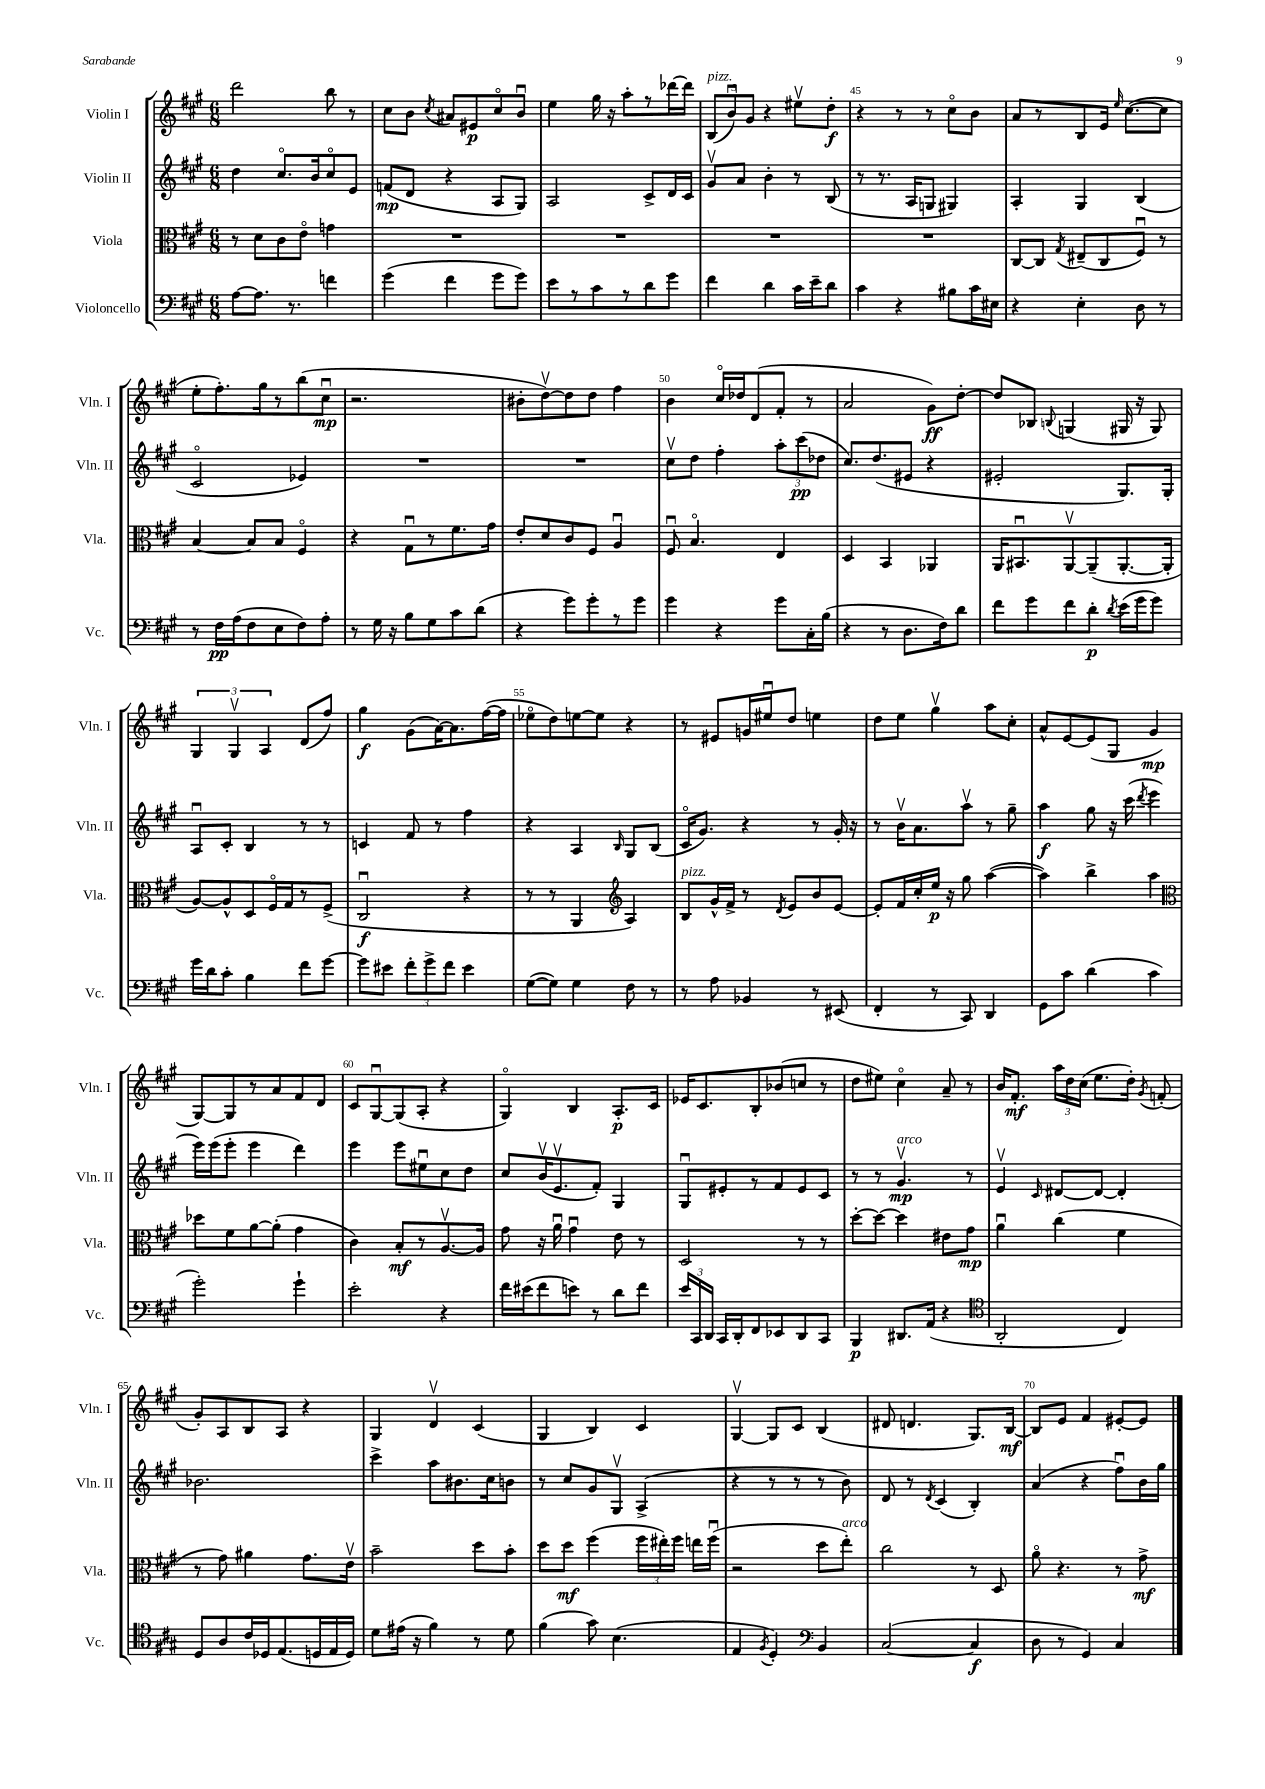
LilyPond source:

<<
\new StaffGroup <<
\new Staff = "s0" \with { instrumentName = "Violin I" shortInstrumentName = "Vln. I" } {
    \clef treble \key a \major \numericTimeSignature \time 6/8
    \autoBeamOff d'''2 b''8 r8 |
    cis''8[ b'8] \acciaccatura { cis''8 } ais'8[ eis'8\p cis''8\flageolet b'8]\downbow |
    e''4 gis''16 r16 a''8[-. r8 des'''16~ des'''16] |
    \tuplet 3/2 { b8[^\markup { \italic "pizz." }( b'8\downbow) gis'8] } r4 eis''8[\upbow d''8]-.\f |
    r4 r8 r8 cis''8[\flageolet b'8] |
    a'8[ r8 b8 e'16] \grace { e''16 } cis''8.[~( cis''8] |
    e''8[-. fis''8.-.) gis''16 r8 b''8( cis''8]\downbow\mp |
    r2. |
    bis'8[-. d''8~\upbow) d''8 d''8] fis''4 |
    b'4 cis''16[\flageolet des''16 d'8( fis'8]-. r8 |
    a'2 gis'8[\ff) d''8]~-. |
    d''8[ bes8] \appoggiatura { b8 } g4( gis16 r16 gis8) |
    \tuplet 3/2 { gis4 gis4\upbow a4 } d'8[( fis''8]) |
    gis''4\f gis'8[( a'16~) a'8. fis''16~( fis''16] |
    ees''8[\flageolet d''8) e''8~ e''8] r4 |
    r8 eis'8[ g'16 eis''16\downbow d''8] e''4 |
    d''8[ e''8] gis''4\upbow a''8[ cis''8]-. |
    a'8[-^ e'8~ e'8( gis8] gis'4\mp |
    gis8[~) gis8 r8 a'8 fis'8 d'8] |
    cis'8[ gis8~\downbow gis8( a8]-. r4 |
    gis4\flageolet) b4 a8.[-.\p cis'16] |
    ees'16[ cis'8. b8-. bes'8( c''8] r8 |
    d''8[ eis''8]) cis''4\flageolet a'8-- r8 |
    b'16[ fis'8.]-.\mf \tuplet 3/2 { a''16[ d''16 cis''16]( } e''8.[ d''16]-.) \acciaccatura { gis'8 } f'8-.( |
    gis'8[-.) a8 b8 a8] r4 |
    gis4 d'4\upbow cis'4( |
    gis4 b4) cis'4 |
    gis4~\upbow gis8[ cis'8] b4( |
    dis'8 d'4. gis8.[) b16]~\mf |
    b8[ e'8] fis'4 eis'8[~-. eis'8] \bar "|." |
}
\new Staff = "s1" \with { instrumentName = "Violin II" shortInstrumentName = "Vln. II" } {
    \clef treble \key a \major \numericTimeSignature \time 6/8
    \autoBeamOff d''4 cis''8.[\flageolet b'16 cis''8\flageolet e'8] |
    f'8[\mp( d'8] r4 a8[ gis8]) |
    a2 cis'8[-> d'16 cis'16] |
    gis'8[\upbow a'8] b'4-. r8 b8( |
    r8 r8. a16[ g8] gis4) |
    a4-. gis4 b4( |
    cis'2\flageolet ees'4) |
    R2. |
    R2. |
    cis''8[\upbow d''8] fis''4-. \tuplet 3/2 { a''8[-. cis'''8\pp( des''8] } |
    cis''8.[) d''8.( eis'8] r4 |
    eis'2-. gis8.[) gis16]-. |
    a8[\downbow cis'8]-. b4 r8 r8 |
    c'4 fis'8 r8 fis''4 |
    r4 a4 \grace { b16 } gis8[ b8]( |
    cis'16[\flageolet gis'8.]) r4 r8 gis'16-. r16 |
    r8 b'16[\upbow a'8. a''8]\upbow r8 gis''8-- |
    a''4\f gis''8 r16 cis'''16( \acciaccatura { d'''8 } e'''4 |
    e'''16[) e'''16( e'''8]-. e'''4 d'''4) |
    e'''4 e'''8[ eis''8\downbow cis''8 d''8] |
    cis''8[ b'16\upbow( e'8.\upbow fis'8]-.) gis4 |
    gis8[\downbow eis'8-. r8 fis'8 eis'8 cis'8] |
    r8 r8 gis'4.\upbow\mp^\markup { \italic "arco" } r8 |
    e'4\upbow \grace { cis'16 } dis'8[~ dis'8]~ dis'4-. |
    bes'2. |
    cis'''4-> a''8[ bis'8. cis''16 b'8] |
    r8 cis''8[ gis'8 gis8]\upbow a4->( |
    r4 r8 r8 r8 b'8) |
    d'8 r8 \acciaccatura { d'8 } cis'4( b4-.) |
    a'4( r4 fis''8[\downbow) b'16 gis''16] \bar "|." |
}
\new Staff = "s2" \with { instrumentName = "Viola" shortInstrumentName = "Vla." } {
    \clef alto \key a \major \numericTimeSignature \time 6/8
    \autoBeamOff r8 d'8[ cis'8 e'8]\flageolet g'4 |
    R2. |
    R2. |
    R2. |
    R2. |
    cis8[~ cis8] \acciaccatura { gis8 } eis8[--( cis8 fis8]\downbow) r8 |
    b4~ b8[ b8] fis4\flageolet |
    r4 gis8[\downbow r8 fis'8. gis'16] |
    e'8[-. d'8 cis'8 fis8] a4\downbow |
    fis8\downbow b4.\flageolet e4 |
    d4 b,4 aes,4 |
    a,16[ bis,8.\downbow a,8~\upbow a,8--( a,8.~-. a,16]-. |
    a8[~) a8-^ d8 fis16\flageolet gis16 r8 fis8]->( |
    cis2\downbow\f r4 |
    r8 r8 a,4 \clef treble a4) |
    b8[^\markup { \italic "pizz." } gis'16-^ fis'16]-> r8 \acciaccatura { d'8 } e'8[ b'8 e'8]~ |
    e'8[-. fis'16 cis''16-. e''16]\p r16 gis''8 a''4~( |
    a''4) b''4-> a''4 |
    \clef alto des''8[ fis'8 a'8~ a'8]-.( gis'4 |
    cis'4) b8[-.\mf r8 a8.~\upbow a16] |
    gis'8 r16 a'16\downbow gis'4\downbow e'8 r8 |
    d2 r8 r8 |
    d''8[~-. d''8]~ d''4 eis'8[ gis'8]\mp |
    a'4\downbow cis''4( fis'4 |
    r8 gis'8) ais'4 gis'8.[ e'16]\upbow |
    b'2-- d''8[ b'8]-. |
    d''8[ d''8]\mf fis''4( \tuplet 3/2 { fis''16[ eis''16-.) fis''16] } e''16[ fis''16]\downbow( |
    r2 d''8[ e''8]-.^\markup { \italic "arco" }) |
    cis''2 r8 d8 |
    a'8\flageolet r4. r8 gis'8->\mf \bar "|." |
}
\new Staff = "s3" \with { instrumentName = "Violoncello" shortInstrumentName = "Vc." } {
    \clef bass \key a \major \numericTimeSignature \time 6/8
    \autoBeamOff a8[~ a8.] r8. f'4 |
    gis'4( fis'4 gis'8[ gis'8]) |
    e'8[ r8 cis'8 r8 d'8 gis'8] |
    fis'4 d'4 cis'16[ e'16-- d'8] |
    cis'4 r4 bis8[ cis'16 eis16] |
    r4 e4-. d8 r8 |
    r8 fis16[\pp a16( fis8 e8 fis8) a8]-. |
    r8 gis16 r16 b8[ gis8 cis'8 d'8]( |
    r4 gis'8[) gis'8-. r8 gis'8] |
    gis'4 r4 gis'8[ cis16-. b16]( |
    r4 r8 d8.[ fis16) d'8] |
    fis'8[ gis'8 fis'8 d'8]-.\p \acciaccatura { d'8 } e'16[( gis'16 gis'8]) |
    gis'16[ d'16 cis'8]-. b4 fis'8[ gis'8]~ |
    gis'8[ eis'8] \tuplet 3/2 { fis'8[-. gis'8-> fis'8] } eis'4 |
    gis8[~( gis8]) gis4 fis8 r8 |
    r8 a8 bes,4 r8 eis,8( |
    fis,4-. r8 cis,8) d,4 |
    gis,8[ cis'8] d'4( cis'4 |
    gis'2-.) gis'4-! |
    e'2-. r4 |
    fis'16[ eis'16( fis'8 e'8]) r8 d'8[ fis'8] |
    \tuplet 3/2 { e'16[ cis,16 d,16] } cis,16[ d,16-. fis,8 ees,8 d,8 cis,8] |
    b,,4\p dis,8.[ a,16]( r4 |
    \clef tenor a,2-. cis4) |
    d8[ a8 cis'16 des16 e8.( d16 e16 d16]) |
    d'8[ eis'16]( r16 fis'4) r8 d'8 |
    fis'4( gis'8) b4.( |
    e4 \acciaccatura { fis8 } d4-.) \clef bass b,4 |
    cis2~( cis4\f |
    d8 r8 gis,4) cis4 \bar "|." |
}
>>
>>
\layout { \context { \Score currentBarNumber = #41 \override BarNumber.break-visibility = ##(#f #t #t) barNumberVisibility = #(every-nth-bar-number-visible 5) } }
